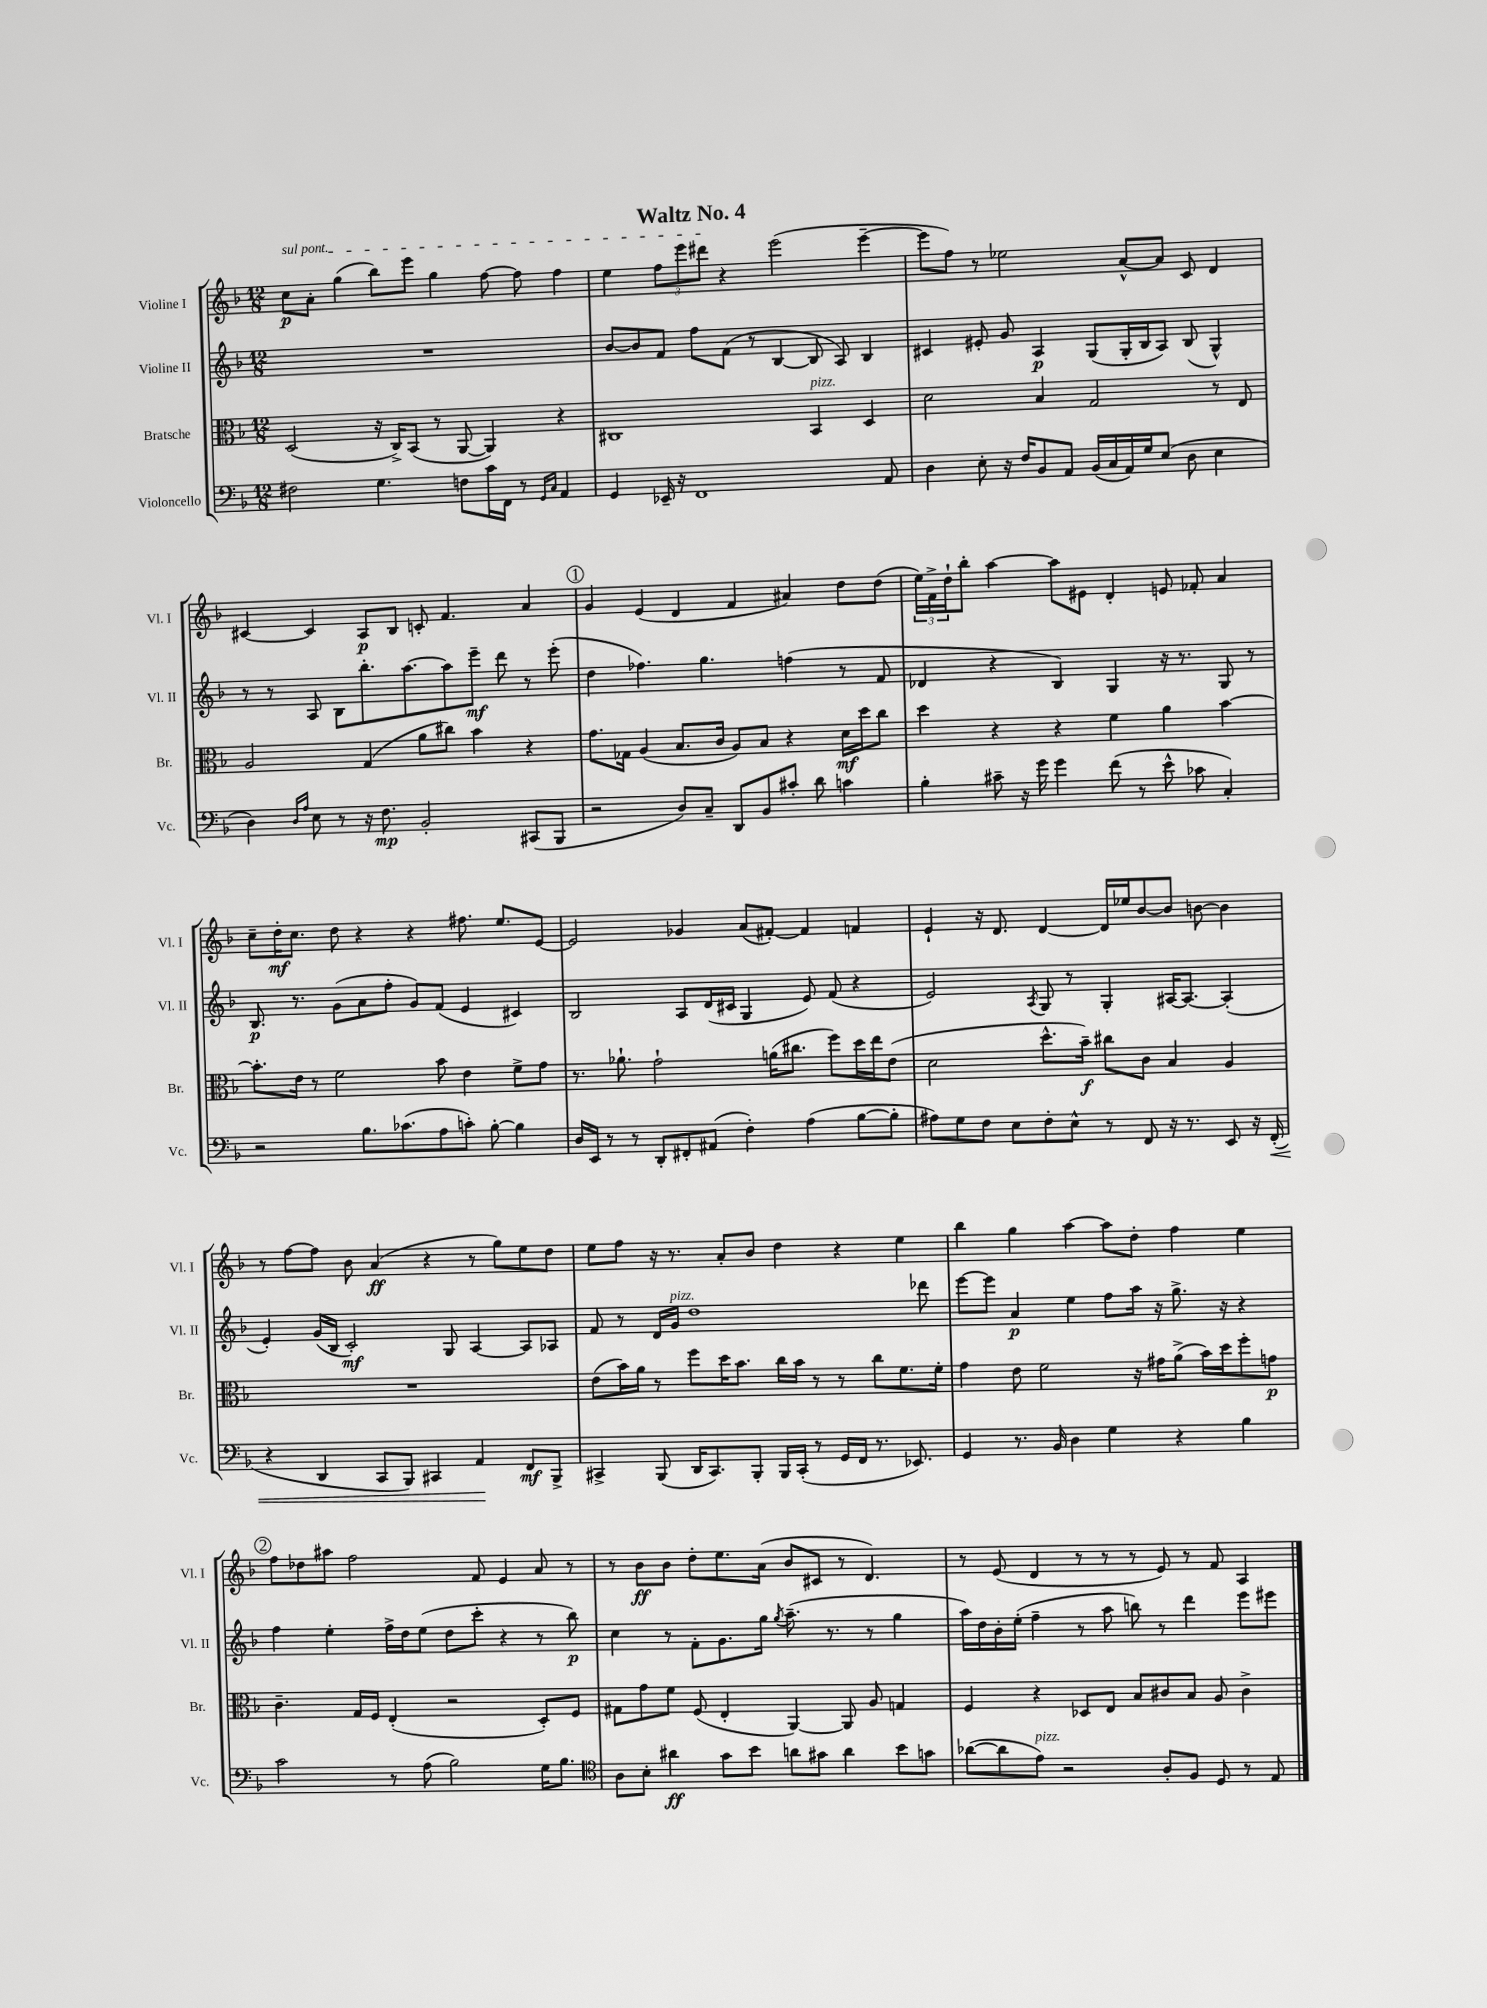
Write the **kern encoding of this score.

**kern	**kern	**kern	**kern
*staff4	*staff3	*staff2	*staff1
*clefF4	*clefC3	*clefG2	*clefG2
*k[b-]	*k[b-]	*k[b-]	*k[b-]
*M12/8	*M12/8	*M12/8	*M12/8
2F#	(2D	1.r	8cc
.	.	.	8a'
.	.	.	(4gg
4.G	16r	.	8bb-)
.	16C^)	.	.
.	(8BB-	.	8eee
.	8r	.	4gg
8F	[8AA	.	.
16c	4AA])	.	[8ff
16FF	.	.	.
8r	.	.	8ff]
16qqGG	.	.	.
16qqC	.	.	.
4AA	4r	.	4ff
=	=	=	=
4GG	1C#	[8b-	4ee
.	.	8b-]	.
16EE-~	.	8f	12ff
16r	.	.	.
.	.	.	12eee
1FF	.	8ff	.
.	.	.	12ddd#
.	.	(8f	4r
.	.	8r	.
.	.	[4B-	(2eee
.	4BB-	8B-]	.
.	.	8A)	.
.	4D	4B-	[4eee~
8AA	.	.	.
=	=	=	=
4D	2d	4c#	8eee]
.	.	.	8ff)
8E'	.	8e#'	8r
16r	.	8g	2ee-
16F	.	.	.
8BB-	4B-	4A	.
8AA	.	.	.
(16BB-	2G	(8G	.
16C	.	.	.
16AA)	.	16G'	[8a^^
16G	.	16B-	.
(8E	.	8A)	8a]
8D	.	(8B-	8c
4E	8r	4G^^)	4d
.	8E	.	.
=	=	=	=
4D)	2A	8r	[4c#
.	.	8r	.
16qqD	.	.	.
16qqA	.	.	.
8E	.	8A	4c#]
8r	.	8B-	.
16r	(4G	8.bb-'	8A
8.F	.	.	.
.	.	.	8B-
.	.	[8.aa	.
2BB-'	8a	.	8c'
.	8cc#)	8aa]	4.f
.	4b-	8eee~	.
.	.	8ddd	.
(8CC#	4r	8r	4a
8BBB-	.	(8eee'	.
=	=	=	=
2r	8.g	4dd	4g
.	16G-	.	.
.	(4A	4.ff-)	(4e
8D)	8.B-	.	4d
8C~	.	4.gg	.
.	16c	.	.
8DD	8A)	.	4f
8BB-	8B-	.	.
8c#'	4r	(4ff	4a#)
8d	.	.	.
4c	16d	8r	8dd
.	16dd	.	.
.	8cc	8f	(8dd
=	=	=	=
4B-'	4dd	4d-	24ee)
.	.	.	24f^
.	.	.	24dd`
.	.	.	8bb-'
8c#~	4r	4r	[4aa
16r	.	.	.
16g	.	.	.
4g	4r	4B-)	8aa]
.	.	.	8e#
(8f	4f	4G	4d'
8r	.	.	.
8e^^	4a	16r	8e
.	.	8.r	.
8c-	.	.	8f-'
4C')	[4b-	8G	4a
.	.	8r	.
=	=	=	=
2r	8.b-']	8.B-	8cc~
.	.	.	16dd'
.	16e	8.r	8.cc
.	8r	.	.
.	2f	(8g	8dd
8.B-	.	8a	4r
.	.	8ff'	.
(8.c-	.	.	.
.	.	8g)	4r
8A	8b-	(8f	.
8c')	4e	4e	8.ff#
[8B-'	.	.	.
.	.	.	8.ee
4B-]	8f^	4c#)	.
.	8g	.	[8e
=	=	=	=
16D	8.r	2B-	2e]
16EE	.	.	.
8r	.	.	.
.	8.a-`	.	.
8r	.	.	.
8DD'	2g`	.	.
8FF#'	.	8A	4g-
(8AA#	.	(16d	.
.	.	16c#	.
4F')	.	4G	(8a
.	(16a	.	[8f#')
.	8.cc#	.	.
(4A	.	8e)	4f#]
.	8ff)	(8f	.
[8B-	16dd	4r	4f
.	16ee	.	.
8B-']	(8e	.	.
=	=	=	=
8A#)	2d	2e)	4e`
8G	.	.	.
8F	.	.	16r
.	.	.	8.d
8E	.	.	.
.	.	8qA	.
8F'	8.dd^^	8G	[4d
8E^^	.	8r	.
.	16b-~)	.	.
8r	8cc#	4G'	16d]
.	.	.	16ee-
8FF	8c	.	[8b-
16r	4B-	[16A#	8b-]
8.r	.	8.A#_	.
.	.	.	[8b
8EE	4A	(4A#']	4b]
16r	.	.	.
(16FF'	.	.	.
=	=	=	=
4r	1.r	4e')	8r
.	.	.	[8ff
4DD	.	(16g	8ff]
.	.	16B-	.
.	.	2c')	8b-
8CC	.	.	(4a
8BBB-)	.	.	.
4CC#	.	.	4r
.	.	8G	.
4AA	.	[4A	8r
.	.	.	8gg)
8FF	.	8A]	8ee
8BBB-^	.	8A-	8dd
=	=	=	=
4CC#^	(8e	8f	8ee
.	16b-)	8r	8ff
.	16a	.	.
(8BBB-	8r	16d	16r
.	.	16g	8.r
16DD	8ff	1dd	.
8.CC#)	.	.	.
.	16dd	.	8a'
.	8.b-	.	.
8BBB-'	.	.	8b-
16BBB-	16cc	.	4dd
(16CC#'	16b-	.	.
8r	8r	.	.
16GG	8r	.	4r
16FF	.	.	.
8.r	8cc	.	.
.	8.f	.	4ee
8.EE-)	.	.	.
.	.	8ddd-	.
.	16f'	.	.
=	=	=	=
4GG	4g	[8eee	4bb-
.	.	8eee]	.
8.r	8e	4a	4gg
.	2f	.	.
16BB-	.	.	.
4D	.	4ee	[4aa
4G	.	8ff	8aa]
.	16r	16aa	8dd'
.	16g#	16r	.
4r	(8a^	8.gg^	4ff
.	16b-)	.	.
.	16dd	16r	.
4B-	8ff'	4r	4ee
.	8g	.	.
=	=	=	=
2c	4.c~	4ff	8ff
.	.	.	8dd-
.	.	4ee'	8aa#
.	16G	.	2ff
.	16F	.	.
8r	(4E'	16ff^	.
.	.	16dd	.
(8A	.	(8ee	.
2B-)	2r	8dd	.
.	.	8ccc'	8f
.	.	4r	4e
16G	8D')	8r	8a
8.B-	.	.	.
.	8F	8bb-)	8r
=	=	=	=
*clefC4	*	*	*
8A	8G#	4cc	8r
8B-'	8g	.	8b-
4a#	8f	8r	8b-
.	(8F	8f'	8dd'
8g	4E'	8.g	8.ee
8b-	.	.	.
.	.	16gg	(16a
.	.	8qgg	.
8a	[4AA)	(8.aa~	8b-
8g#	.	.	8c#
.	.	8.r	.
4a	8AA]	.	8r
.	8A	8r	4.d)
8b-	4G	4gg	.
8g	.	.	.
=	=	=	=
([8a-	4F	16aa)	8r
.	.	16dd	.
8a-]	.	16b-'	(8e
.	.	(16ee'	.
8e)	4r	4ff~	4d
2r	.	.	.
.	8D-	8r	8r
.	8E	8aa	8r
.	8B-	8bb)	8r
8A'	8c#	8r	8e)
8F	8B-	4ddd	8r
8D	8A	.	8f
8r	4c#^	8eee	4A
8E	.	8eee#	.
==	==	==	==
*-	*-	*-	*-
